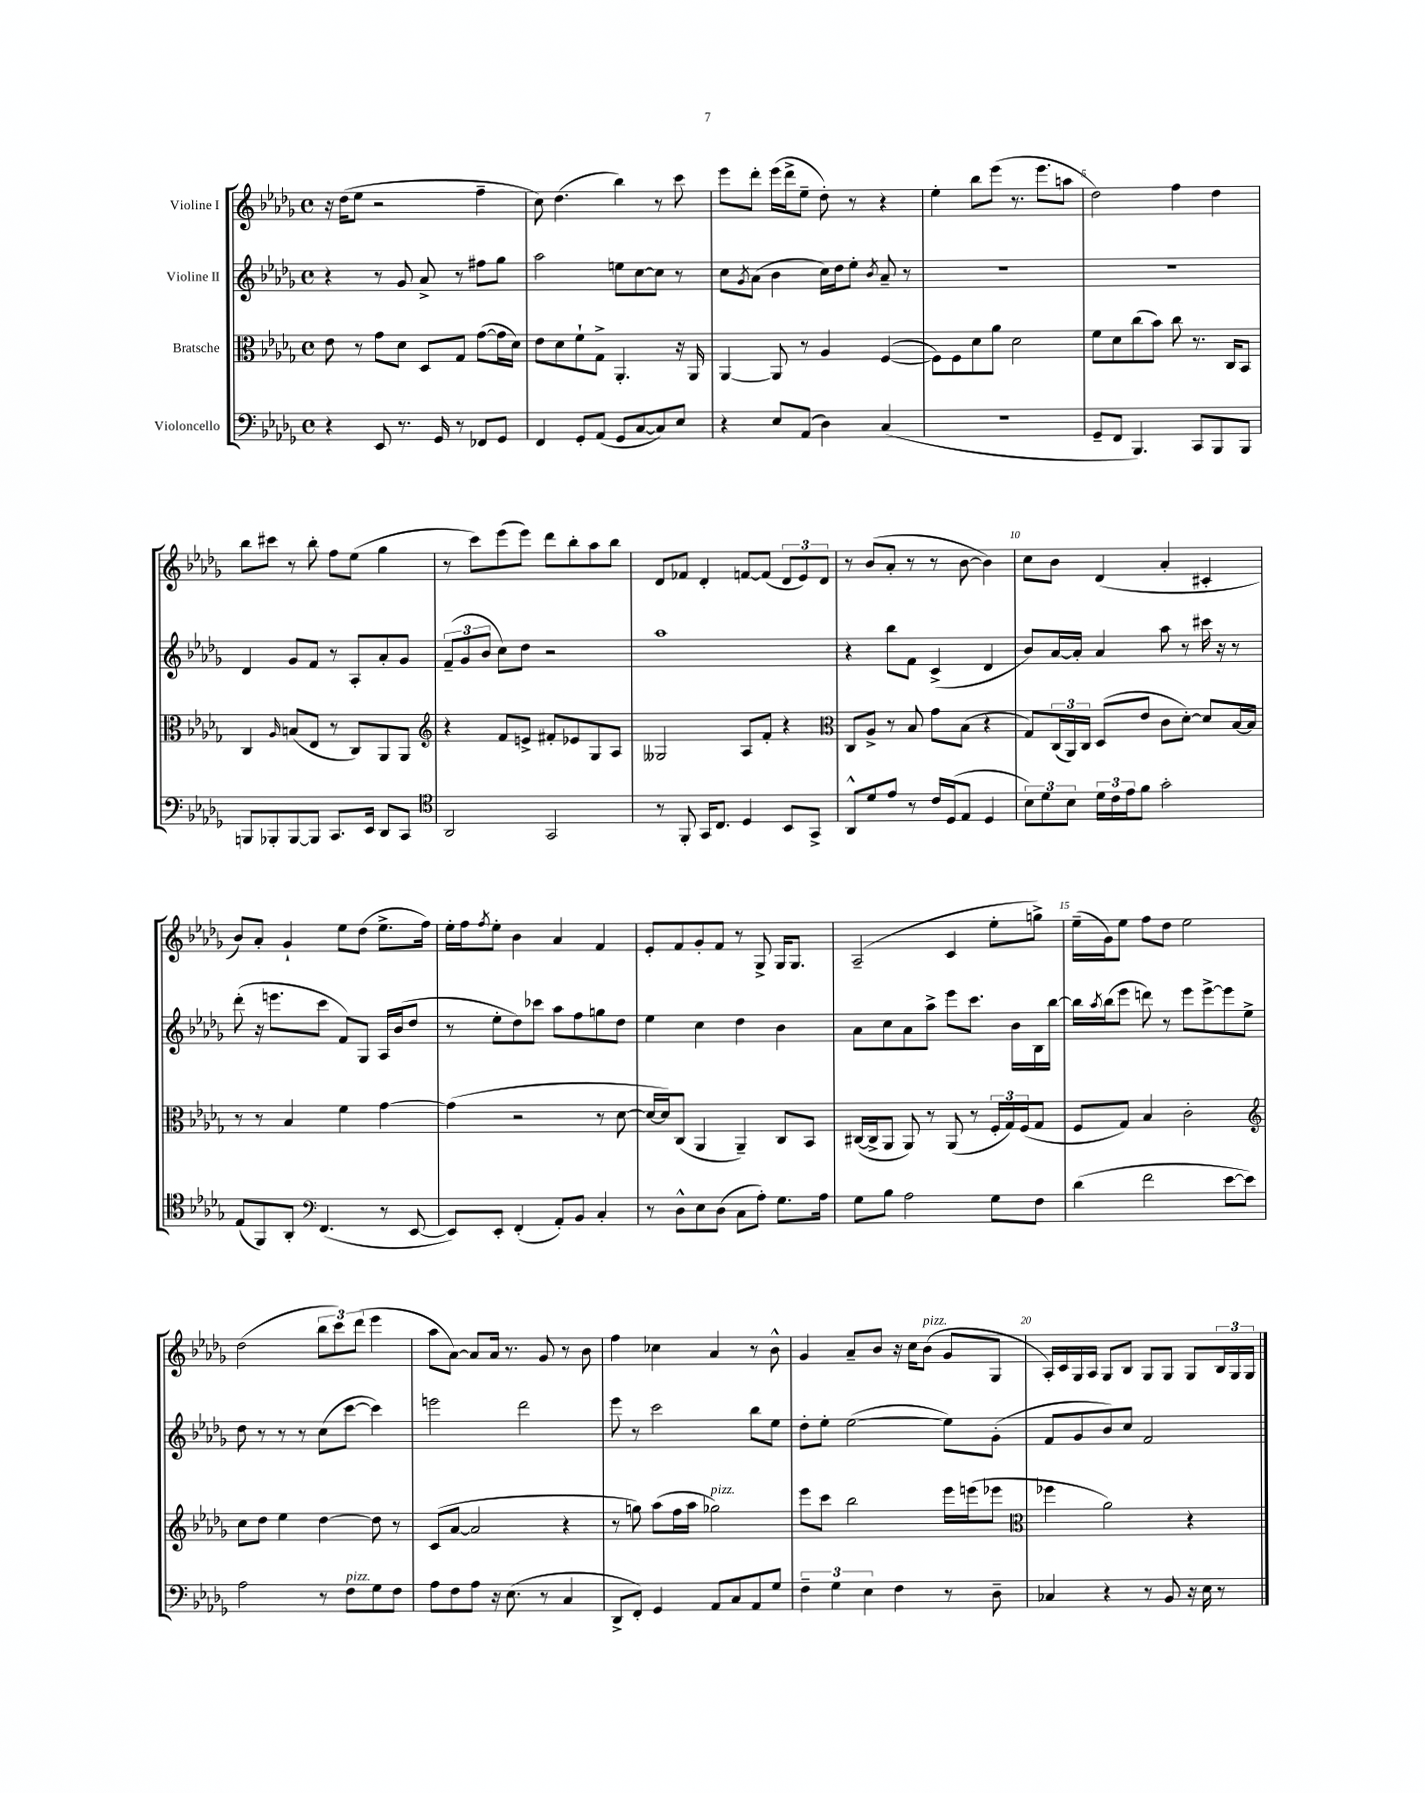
<<
\new StaffGroup <<
\new Staff = "s0" \with { instrumentName = "Violine I" } {
    \clef treble \key des \major \defaultTimeSignature \time 4/4
    r16 des''16( ees''8 r2 f''4-- |
    c''8) des''4.( bes''4) r8 c'''8 |
    ees'''8 des'''8-. ees'''16( des'''16-> ees''8-- des''8-.) r8 r4 |
    ees''4-. bes''8 ees'''8( r8. ees'''8. a''8 |
    des''2) f''4 des''4 |
    bes''8 cis'''8 r8 bes''8-. f''8 ees''8( ges''4 |
    r8 c'''8) ees'''8( ees'''8) des'''8 bes''8-. aes''8 bes''8 |
    des'8 fes'8 des'4-. f'8~ f'8( \tuplet 3/2 { des'8 ees'8) des'8 } |
    r8 bes'8( aes'8-. r8 r8 bes'8~ bes'4) |
    c''8 bes'8 des'4( aes'4-. cis'4-. |
    bes'8) aes'8-. ges'4-! ees''8 des''8( ees''8.-> f''16) |
    ees''16-. f''16 \acciaccatura { f''8 } ees''8-. bes'4 aes'4 f'4 |
    ees'8-. f'8 ges'8-. f'8 r8 ges8-> ges16 ges8. |
    aes2--( c'4 ees''8-. g''8->) |
    ees''16--( ges'16) ees''8 f''8 des''8 ees''2 |
    des''2( \tuplet 3/2 { bes''8 c'''8) des'''8( } ees'''4 |
    aes''8 aes'8~) aes'8 aes'16 r8. ges'8 r8 bes'8 |
    f''4 ces''4 aes'4 r8 bes'8-^ |
    ges'4 aes'8-- bes'8 r16 c''16 bes'8^\markup { \italic "pizz." }( ges'8 ges8 |
    aes16-.) c'16 ges16 aes16 ges8 bes8 ges8 ges8 ges8 \tuplet 3/2 { bes16 ges16 ges16 } \bar "|." |
}
\new Staff = "s1" \with { instrumentName = "Violine II" } {
    \clef treble \key des \major \defaultTimeSignature \time 4/4
    r4 r8 ges'8 aes'8-> r8 fis''8 ges''8 |
    aes''2 e''8 c''8~ c''8 r8 |
    c''8 \acciaccatura { ges'8 } aes'8( bes'4 c''16) des''16 ees''8-. \acciaccatura { bes'8 } aes'8-- r8 |
    r1 |
    r1 |
    des'4 ges'8 f'8 r8 aes8-. aes'8-. ges'8 |
    \tuplet 3/2 { f'8--( ges'8 bes'8 } c''8) des''8 r2 |
    aes''1 |
    r4 bes''8 f'8 c'4->( des'4 |
    bes'8) aes'16~ aes'16-. aes'4 aes''8 r8 cis'''16 r16 r8 |
    des'''8-.( r16 e'''8. c'''8 f'8) ges8 aes16 bes'16( des''8 |
    r8 ees''8-. des''8) ces'''8 aes''8 f''8 g''8 des''8 |
    ees''4 c''4 des''4 bes'4 |
    aes'8 c''8 aes'8 aes''8-> ees'''8 c'''8. bes'16 bes16 bes''16~ |
    bes''16 \acciaccatura { aes''8 } bes''16( ees'''8 d'''8) r8 ees'''8 ees'''8~-> ees'''8 ees''8-> |
    des''8 r8 r8 r8 c''8( c'''8~ c'''4) |
    e'''2 des'''2 |
    ees'''8 r8 c'''2 bes''8 ees''8 |
    des''8-. ees''8-. ees''2~( ees''8) ges'8-.( |
    f'8 ges'8 bes'8) c''8 f'2 \bar "|." |
}
\new Staff = "s2" \with { instrumentName = "Bratsche" } {
    \clef alto \key des \major \defaultTimeSignature \time 4/4
    ees'8 r8 ges'8 des'8 des8 ges8 ges'8~( ges'16 des'16) |
    ees'8 des'8 f'8-! ges8-> aes,4.-. r16 aes,16 |
    aes,4~ aes,8 r8 aes4 f4~( |
    f8) f8 des'8 aes'8 des'2 |
    f'8 des'8 c''8( bes'8) c''8 r8. c16 bes,8 |
    c4 \grace { aes16 } b8( ees8 r8 c8) aes,8 aes,8 |
    \clef treble r4 f'8 e'8-> fis'8-. ees'8 ges8 aes8 |
    geses2 aes8 f'8-. r4 |
    \clef alto c8 aes8-> r8 bes8 ges'8 bes8( r4 |
    ges8) \tuplet 3/2 { c16( aes,16) c16 } des8( ees'8 c'8 des'8~-.) des'8 bes16~ bes16 |
    r8 r8 bes4 f'4 ges'4~ |
    ges'4( r2 r8 des'8~ |
    des'16~ des'16) c8( aes,4 aes,4--) c8 bes,8 |
    cis16~( cis16-> aes,8 aes,8) r8 aes,8( r8 \tuplet 3/2 { f16-. ges16) f16( } ges8 |
    f8 ges8) bes4 c'2-. |
    \clef treble c''8 des''8 ees''4 des''4~ des''8 r8 |
    c'8( aes'8~ aes'2 r4 |
    r8 g''8) aes''8( f''16 aes''16 ges''2^\markup { \italic "pizz." }) |
    ees'''8 c'''8 bes''2 ees'''16 e'''16( ees'''8 |
    \clef alto fes''4 aes'2) r4 \bar "|." |
}
\new Staff = "s3" \with { instrumentName = "Violoncello" } {
    \clef bass \key des \major \defaultTimeSignature \time 4/4
    r4 ees,8 r8. ges,16 r8 fes,8 ges,8 |
    f,4 ges,8-. aes,8( ges,8 c8~ c8) ees8 |
    r4 ees8 aes,8( des4) c4( |
    R1 |
    ges,8-- f,8 bes,,4.) c,8 bes,,8 bes,,8 |
    b,,8 bes,,8-. bes,,8~ bes,,8 c,8. ees,16 des,8 c,8 |
    \clef tenor aes,2 ges,2 |
    r8 f,8-. ges,16 c8. des4 bes,8 ges,8-> |
    aes,8-^ des'8 ees'8 r8 c'16 des16( ees8 des4 |
    \tuplet 3/2 { bes8) des'8 bes8 } \tuplet 3/2 { des'16 c'16 ees'16 } f'8 ges'2-. |
    ees8( f,8) aes,8-. \clef bass f,4.( r8 ees,8~ |
    ees,8) ees,8-. f,4-.( aes,8-.) bes,8 c4-. |
    r8 des8-^ ees8 des8( c8 aes8-.) ges8. aes16 |
    ges8 bes8 aes2 ges8 f8 |
    des'4( f'2 ees'8~ ees'8) |
    aes2 r8 f8^\markup { \italic "pizz." } ges8 f8 |
    aes8 f8 aes8 r16 ees8.( r8 c4 |
    des,8-> f,8-.) ges,4 aes,8 c8 aes,8 ges8 |
    \tuplet 3/2 { f4-- ges4 ees4 } f4 r8 des8-- |
    ces4 r4 r8 bes,8 r16 ees16 r8 \bar "|." |
}
>>
>>
\layout { \context { \Score \override BarNumber.break-visibility = ##(#f #t #t) barNumberVisibility = #(every-nth-bar-number-visible 5) } }
